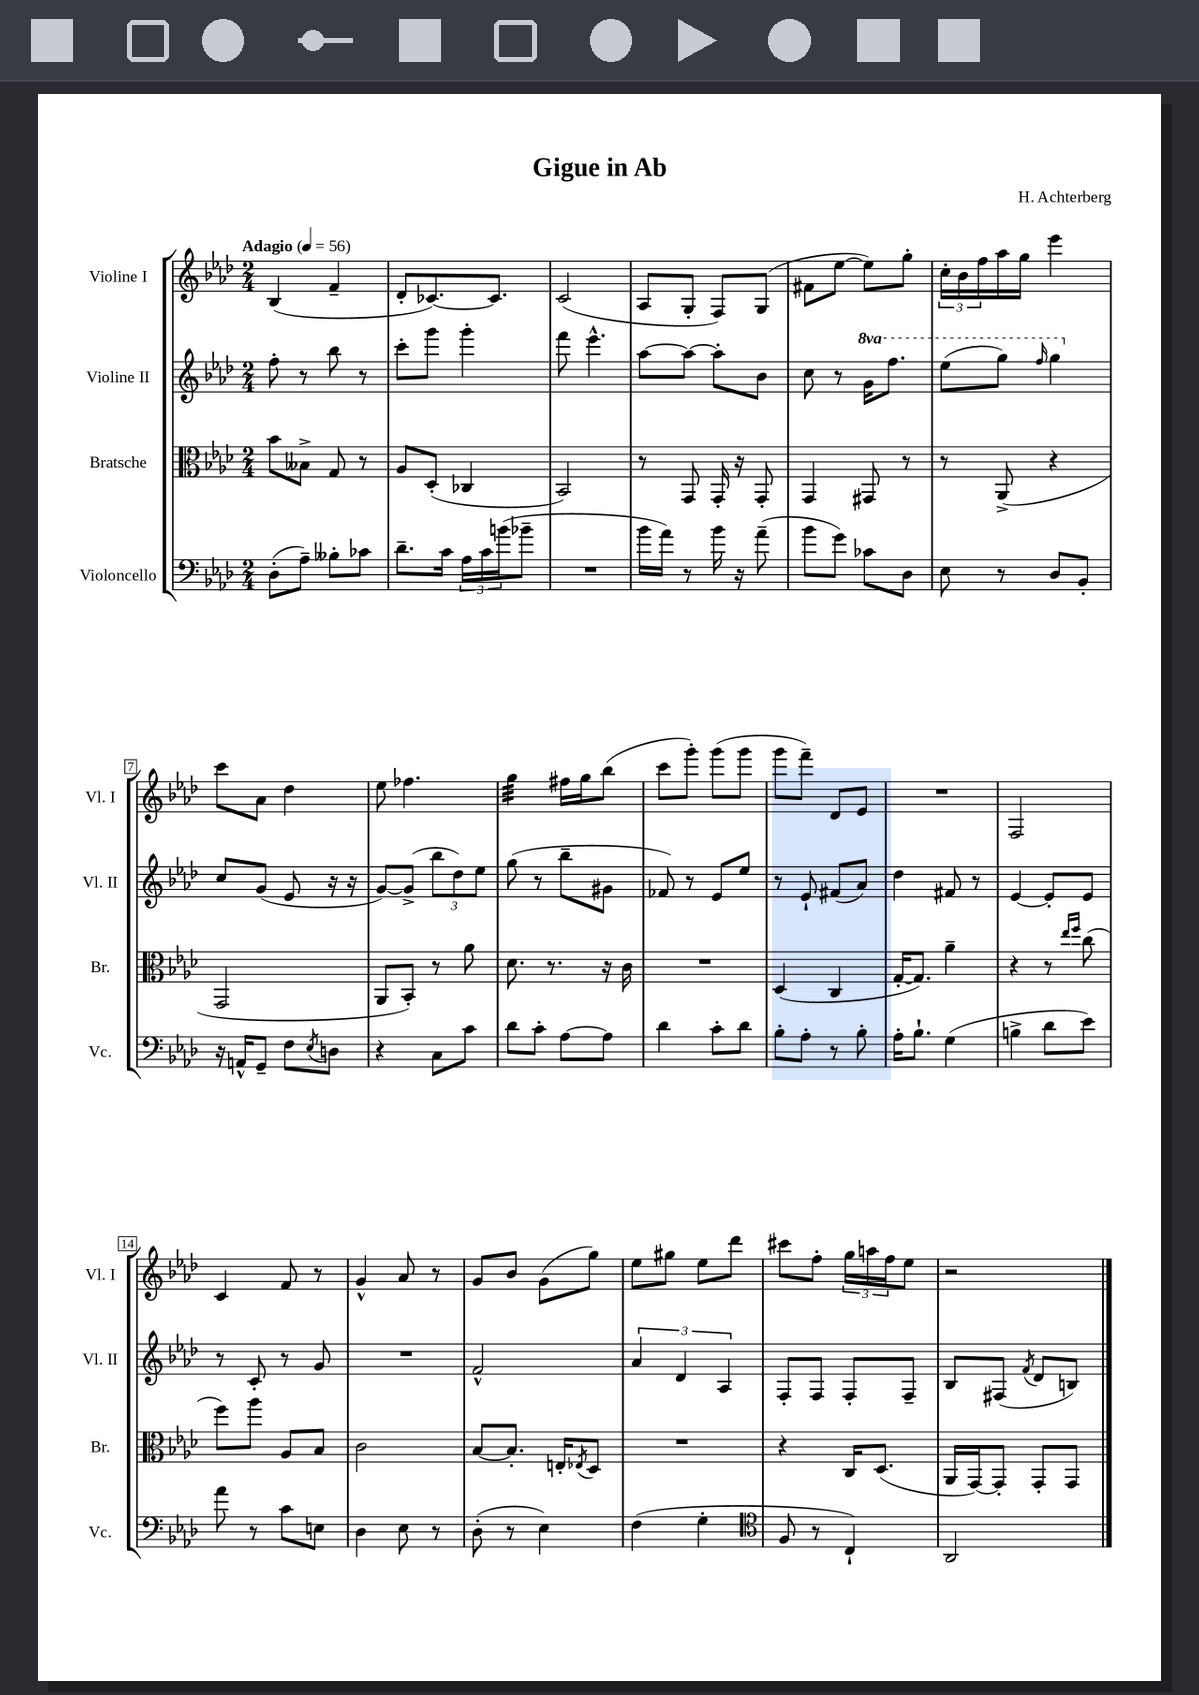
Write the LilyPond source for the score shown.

\header { title = "Gigue in Ab" composer = "H. Achterberg" }
<<
\new StaffGroup <<
\new Staff = "s0" \with { instrumentName = "Violine I" shortInstrumentName = "Vl. I" } {
    \clef treble \key aes \major \numericTimeSignature \time 2/4 \tempo "Adagio" 4 = 56
    bes4( f'4-- |
    des'8-. ces'8.~) ces'8. |
    c'2( |
    aes8 g8-. f8) g8( |
    fis'8 ees''8~ ees''8) g''8-. |
    \tuplet 3/2 { c''16-. bes'16 f''16 } aes''16 g''16 ees'''4 |
    c'''8 aes'8 des''4 |
    ees''8 fes''4. |
    g''4:32 fis''16 g''16 bes''8( |
    c'''8 g'''8-.) g'''8( g'''8 |
    g'''8 f'''8--) des'8 ees'8 |
    R2 |
    f2 |
    c'4 f'8 r8 |
    g'4-^ aes'8 r8 |
    g'8 bes'8 g'8( g''8) |
    ees''8 gis''8 ees''8 des'''8 |
    cis'''8 f''8-. \tuplet 3/2 { g''16 a''16 f''16 } ees''8 |
    r2 \bar "|." |
}
\new Staff = "s1" \with { instrumentName = "Violine II" shortInstrumentName = "Vl. II" } {
    \clef treble \key aes \major \numericTimeSignature \time 2/4 \set Staff.ottavationMarkups = #ottavation-simple-ordinals
    f''8-. r8 bes''8 r8 |
    c'''8-. g'''8 g'''4-. |
    f'''8 ees'''4.-^ |
    aes''8~ aes''8~ aes''8-. bes'8 |
    c''8 r8 \ottava #1 g''16 f'''8. |
    ees'''8( g'''8) \grace { f'''16 } g'''4 \ottava #0 |
    c''8 g'8( ees'8 r16 r16 |
    g'8~) g'8->( \tuplet 3/2 { bes''8 des''8) ees''8 } |
    g''8( r8 bes''8-- gis'8 |
    fes'8) r8 ees'8 ees''8 |
    r8 ees'8-! fis'8( aes'8) |
    des''4 fis'8 r8 |
    ees'4~ ees'8-. ees'8 |
    r8 c'8-. r8 g'8 |
    R2 |
    f'2-^ |
    \tuplet 3/2 { aes'4 des'4 aes4 } |
    f8-. f8 f8-. f8-- |
    bes8 fis8( \acciaccatura { f'8 } des'8 b8) \bar "|." |
}
\new Staff = "s2" \with { instrumentName = "Bratsche" shortInstrumentName = "Br." } {
    \clef alto \key aes \major \numericTimeSignature \time 2/4
    bes'8 beses8-> g8 r8 |
    aes8 des8-.( ces4 |
    bes,2) |
    r8 g,8 g,16-. r16 g,8-. |
    g,4 gis,8 r8 |
    r8 aes,8->( r4 |
    g,2 |
    aes,8 bes,8-.) r8 aes'8 |
    des'8. r8. r16 c'16 |
    R2 |
    des4( c4 |
    g16~-. g8.) aes'4-- |
    r4 r8 \grace { ees''16 f''16 } c''8( |
    f''8) aes''8 aes8 bes8 |
    c'2 |
    bes8~ bes8.-. e16-. \acciaccatura { ees8 } des8 |
    R2 |
    r4 c16 des8.( |
    aes,16 g,16~) g,8-. g,8-. g,8 \bar "|." |
}
\new Staff = "s3" \with { instrumentName = "Violoncello" shortInstrumentName = "Vc." } {
    \clef bass \key aes \major \numericTimeSignature \time 2/4
    des8-.( aes8--) beses8-. ces'8 |
    des'8.-- c'16 \tuplet 3/2 { aes16 c'16 b'16( } bes'8-- |
    R2 |
    bes'16 aes'16) r8 bes'16 r16 aes'8--( |
    bes'8 g'8) ces'8 des8 |
    ees8 r8 des8 bes,8-. |
    r16 a,16-^ g,8-- f8 \acciaccatura { ees8 } d8 |
    r4 c8 c'8 |
    des'8 c'8-. aes8~ aes8 |
    des'4 c'8-. des'8 |
    bes8-. aes8-. r8 bes8-. |
    aes16-. bes8.-! g4( |
    b4-> des'8 ees'8) |
    aes'8 r8 c'8 e8 |
    des4 ees8 r8 |
    des8-.( r8 ees4) |
    f4( g4-. |
    \clef tenor f8 r8 c4-!) |
    aes,2 \bar "|." |
}
>>
>>
\layout { \context { \Score \override BarNumber.stencil = #(make-stencil-boxer 0.1 0.3 ly:text-interface::print) } }
